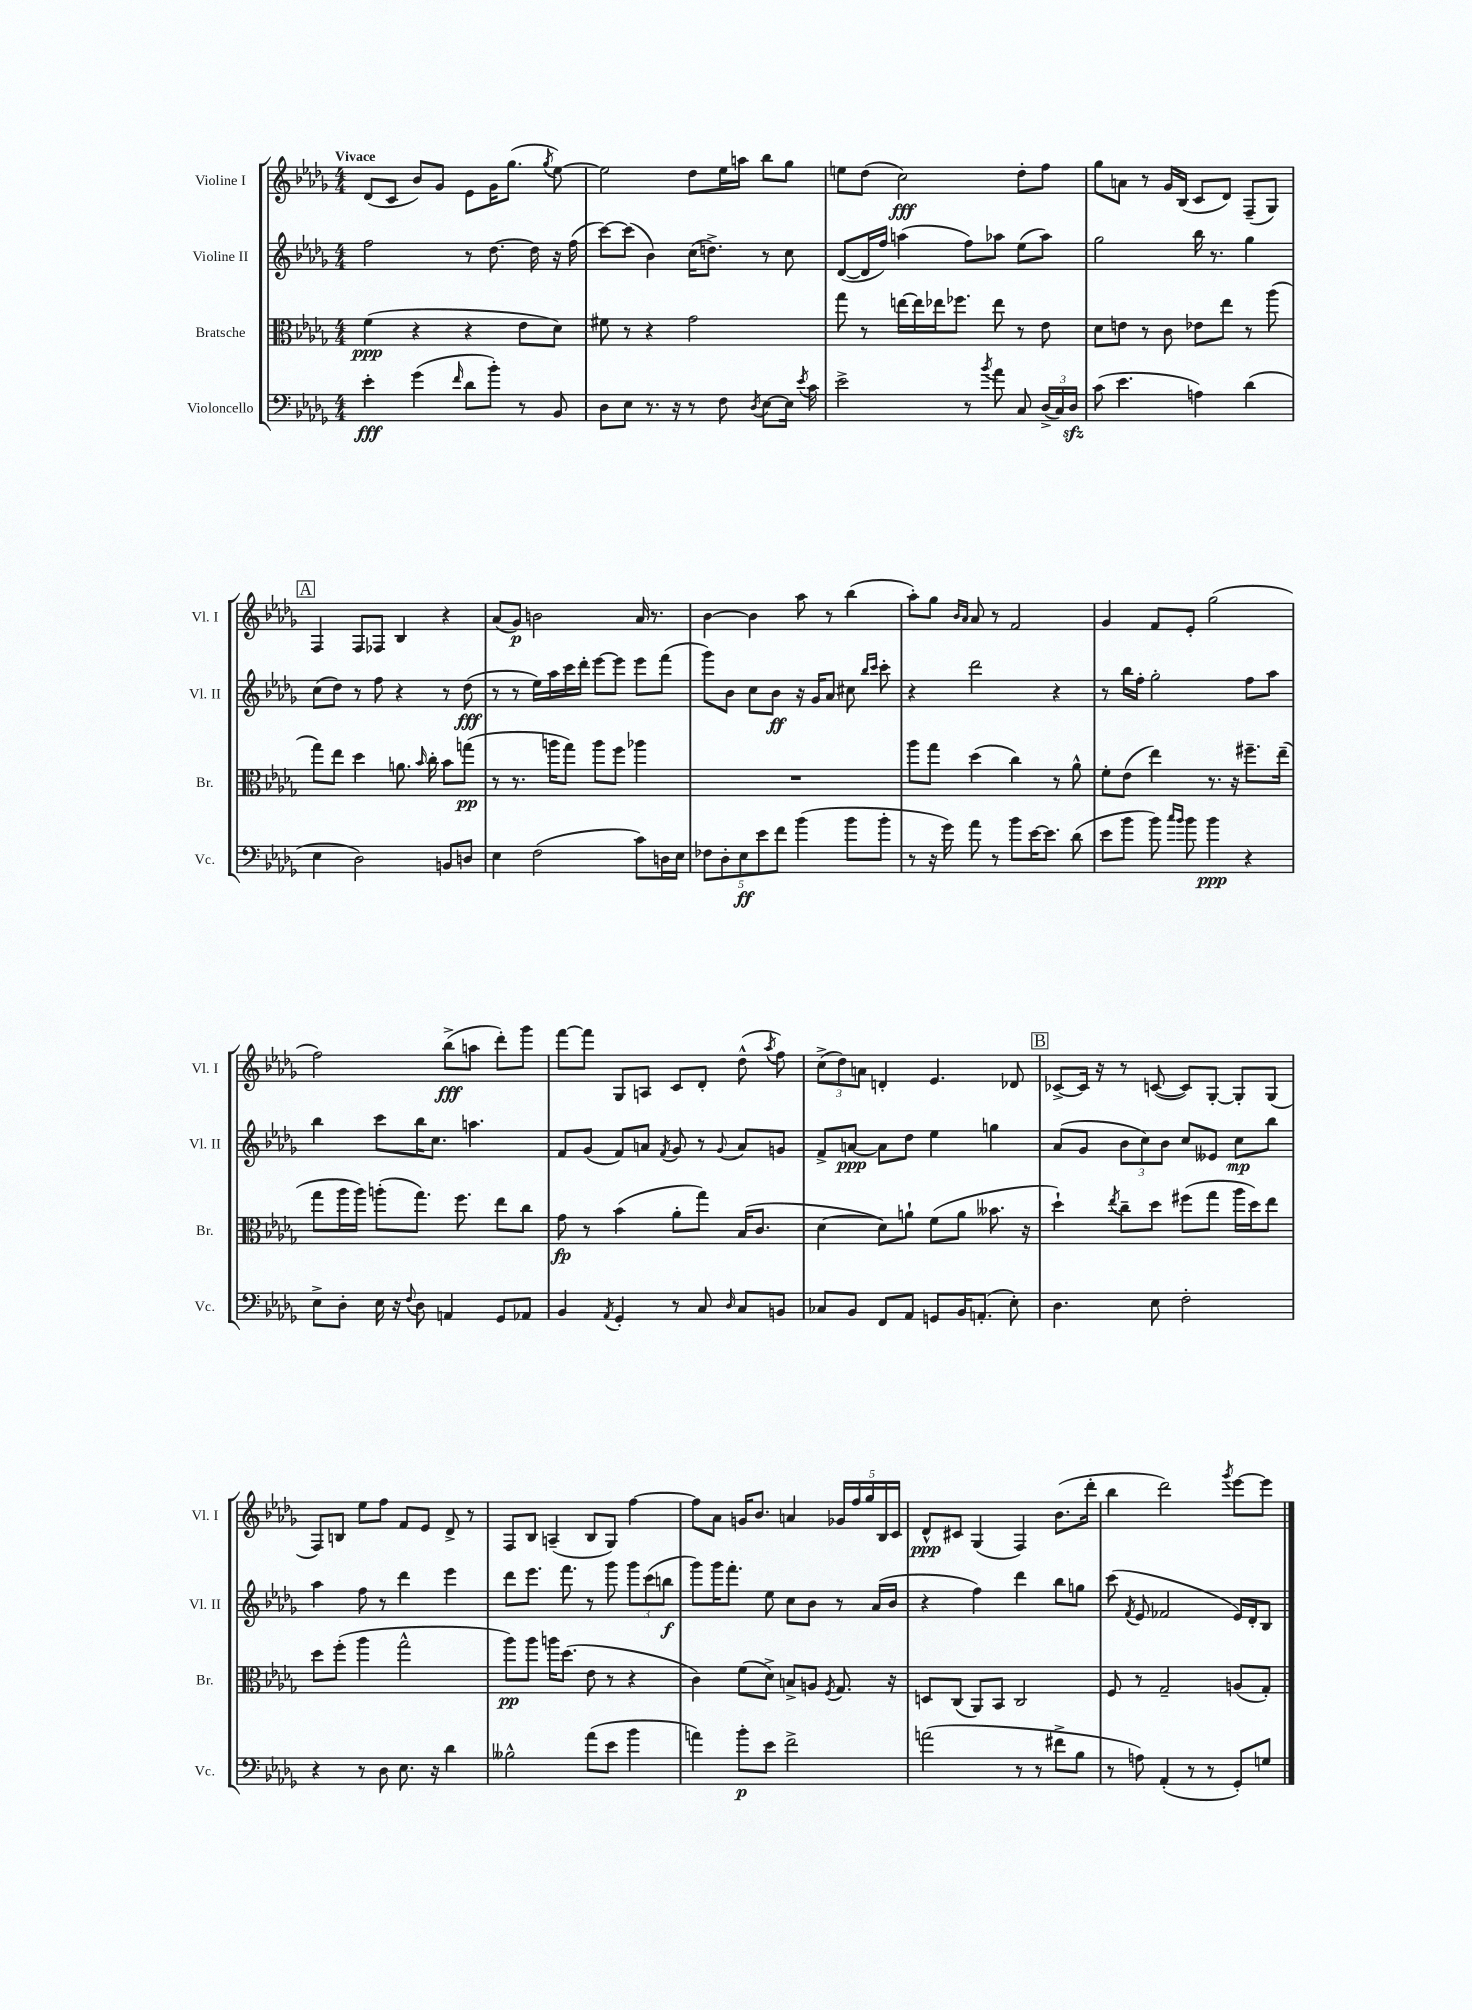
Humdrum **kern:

**kern	**kern	**kern	**kern
*staff4	*staff3	*staff2	*staff1
*clefF4	*clefC3	*clefG2	*clefG2
*k[b-e-a-d-g-]	*k[b-e-a-d-g-]	*k[b-e-a-d-g-]	*k[b-e-a-d-g-]
*M4/4	*M4/4	*M4/4	*M4/4
4e-'	(4f	2ff	(8d-
.	.	.	8c
(4g-	4r	.	8b-)
.	.	.	8g-
16qqf	.	.	.
8d-	4r	8r	8e-
8b-')	.	[8.dd-	16g-
.	.	.	(8.gg-
8r	8e-	.	.
.	.	16dd-]	.
.	.	.	8qgg-
8BB-	8d-)	16r	[8ee-)
.	.	(16ff	.
=	=	=	=
8D-	8f#	[8ccc)	2ee-]
8E-	8r	(8ccc]	.
8.r	4r	4b-)	.
16r	.	.	.
8r	2g-	(16cc	8dd-
.	.	8.dd^)	.
8F	.	.	16ee-
.	.	.	16aa
8qD-	.	.	.
[8E-	.	8r	8bb-
16E-]	.	8cc	8gg-
8qe-	.	.	.
16c	.	.	.
=	=	=	=
2e-^	8gg-	([8d-	8ee
.	8r	16d-]	(8dd-
.	.	16ff)	.
.	[16ee	(4aa	2cc)
.	16ee]	.	.
.	16ee-	.	.
.	8.ff-	.	.
8r	.	8ff)	.
8qb-	.	.	.
8a-	8ee-	8aa-	.
8C	8r	(8ee-	8dd-'
(24D-^	8e-	8aa-)	8ff
24C)	.	.	.
24D-	.	.	.
=	=	=	=
(8c	8d-	2gg-	8gg-
4.e-	8e	.	8a
.	8r	.	8r
.	8c	.	16g-
.	.	.	(16B-
4A)	8e-	16bb-	8c
.	.	8.r	.
.	8ee-	.	8d-)
(4d-	8r	4gg-	(8F~
.	(8aa-	.	8G-)
=	=	=	=
4E-	8gg-)	(8cc	4F
.	8ee-	8dd-)	.
2D-)	4dd-	8r	8F
.	.	8ff	8F-
.	8.a	4r	4B-
.	16qqb-	.	.
.	16cc'	.	.
8BB	8b-	8r	4r
8D	(8gg	(8dd-	.
=	=	=	=
4E-	8r	8r	(8a-
.	8.r	8r	8g-)
(2F	.	16ee-)	2b
.	16aa	16aa-	.
.	8gg-)	16ccc	.
.	.	16ddd-'	.
.	8aa	[8eee-	.
.	8ff	8eee-]	.
8c)	4aa-	8eee-	16a-
.	.	.	8.r
16D	.	(8fff	.
16E-	.	.	.
=	=	=	=
10F-	1r	8ggg-)	[4b-
10D-'	.	.	.
.	.	8b-	.
10E-	.	.	.
.	.	8cc	4b-]
10e-	.	.	.
.	.	8b-	.
10f	.	.	.
(4b-	.	16r	8aa-
.	.	16g-	.
.	.	8a-	8r
8b-	.	8cc#	(4bb-
.	.	16qqbb-	.
.	.	16qqccc	.
8b-'	.	8ccc'	.
=	=	=	=
8r	8aa-	4r	8aa-')
16r	8gg-	.	8gg-
16g-)	.	.	.
.	.	.	16qqb-
.	.	.	16qqa-
8a-	(4dd-	2ddd-	8a-
8r	.	.	8r
8b-	4cc)	.	2f
[16e-	.	.	.
8.e-]	.	.	.
.	8r	4r	.
(8d-	8a-^^	.	.
=	=	=	=
8e-	8f'	8r	4g-
8b-	(8e-	16bb-	.
.	.	16ff'	.
8b-)	4ee-)	2gg-'	8f
16qqcc	.	.	.
16qqb-	.	.	.
8b-	.	.	8e-'
4b-	8.r	.	(2gg-
.	16r	.	.
4r	8.ff#~	8ff	.
.	.	8aa-	.
.	(16ee-~	.	.
=	=	=	=
8E-^	8gg-	4bb-	2ff)
8D-'	16aa-	.	.
.	16aa-)	.	.
16E-	(8aa'	8ccc	.
16r	.	.	.
8qqF	.	.	.
8D-	8.gg-)	16bb-	.
.	.	8.cc	.
4AA	.	.	(8bb-^
.	8.ff	.	.
.	.	4.aa	8aa
8GG-	8ee-	.	8ddd-')
8AA-	8cc	.	8ggg-
=	=	=	=
4BB-	8g-	8f	[8fff
.	8r	(8g-	8fff]
8qAA-	.	.	.
4GG-'	(4b-	8f)	8G-
.	.	8a	8A
.	.	8qf	.
8r	8a-'	8g-	8c
8C	8gg-)	8r	8d-'
16qqD-	.	8qqg-	.
8C	(16B-	8a	(8dd-^^
.	8.c	.	.
.	.	.	8qaa-
8BB	.	8g	8ff)
=	=	=	=
8C-	[4d-	8f^	(12cc^
.	.	.	12dd-)
8BB-	.	[8a	.
.	.	.	12a
8FF	8d-])	8a]	4d'
8AA-	8a`	8dd-	.
8GG	(8f	4ee-	4.e-
16BB-	8a	.	.
(8.AA'	.	.	.
.	8.b--	4gg	.
8E-')	.	.	8d-
.	16r	.	.
=	=	=	=
4.D-	4dd-`)	(8a-	[8c-^
.	.	8g-	16c-]
.	.	.	16r
.	8qee-	.	.
.	8cc~	12b-	8r
.	.	12cc)	.
8E-	8dd-	.	([8c
.	.	12b-	.
2F'	(8ff#	8cc	8c])
.	8gg-	8e--	[8G-'
.	16aa-	8cc	8G-']
.	16dd-)	.	.
.	8ee-	8bb-	(8G-
=	=	=	=
4r	8dd-	4aa-	8F)
.	(8ff'	.	8B
8r	4aa-	8ff	8ee-
8D-	.	8r	8ff
8.E-	2gg-^^	4ddd-	8f
.	.	.	8e-
16r	.	.	.
4d-	.	4eee-	8d-^
.	.	.	8r
=	=	=	=
2B--^^	8aa-)	8ddd-	8F
.	8aa-	8.eee-	8B-
.	16aa	.	(4A~
.	(8.dd-	8.fff	.
(8a-	8e-	8r	8B-
8e-	8r	8ggg-	8G-)
4b-	4r	12ggg-	[4ff
.	.	(12ccc	.
.	.	12bb	.
=	=	=	=
4a)	4c)	8ggg-)	8ff]
.	.	16ggg-	8a-
.	.	8.fff'	.
8b-'	(8f	.	16g
.	.	.	8.b-
8e-	8d-^)	8ee-	.
2f^	8B^	8cc	4a
.	8A	8b-	.
.	8qF	.	.
.	8.G-	8r	20g-
.	.	.	20ff
.	.	.	20gg-
.	.	(16a-	.
.	.	.	20B-
.	16r	16b-	.
.	.	.	20c
=	=	=	=
(2a	8D	4r	8d-^^
.	(8C	.	8c#
.	8AA-)	4ff)	(4G-
.	8BB-	.	.
8r	2C	4ddd-	4F)
8r	.	.	.
8f#^	.	8bb-	(8.b-
8B-	.	8gg	.
.	.	.	16ddd-'
=	=	=	=
8r	8F	(8ccc	4bb-
.	.	8qf	.
8A)	8r	8e-	.
(4AA-'	2G-~	2f-	2ddd-)
8r	.	.	.
8r	.	.	.
.	.	.	8qggg-
8GG-')	(8A	16e-)	[8eee-
.	.	16d-'	.
8G	8G-')	8B-	8eee-]
==	==	==	==
*-	*-	*-	*-
